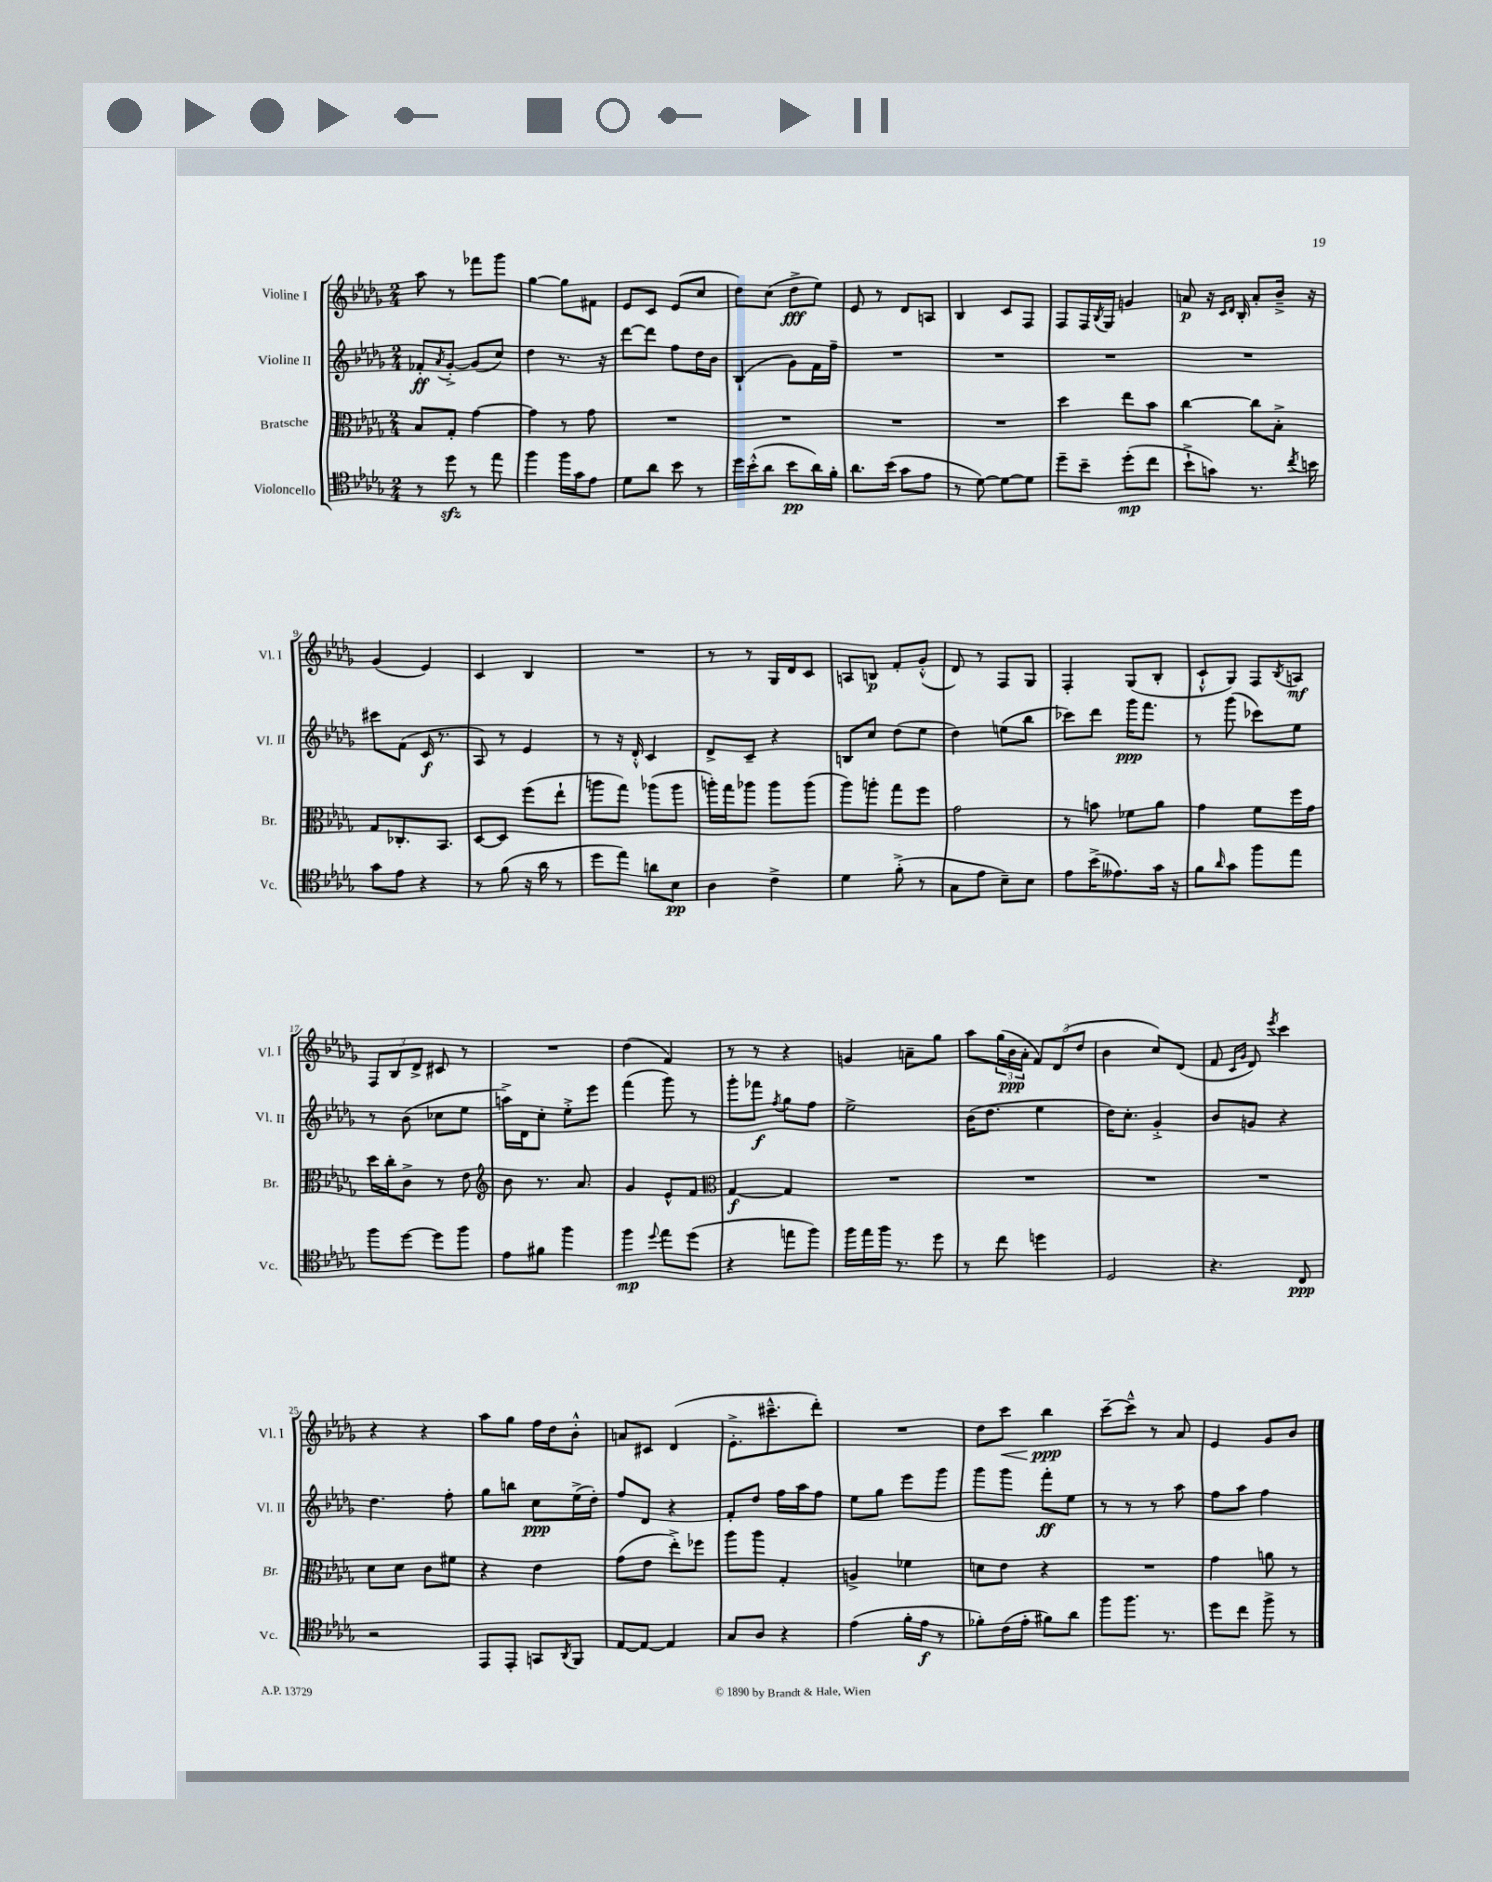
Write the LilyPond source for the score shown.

<<
\new StaffGroup <<
\new Staff = "s0" \with { instrumentName = "Violine I" shortInstrumentName = "Vl. I" } {
    \clef treble \key des \major \numericTimeSignature \time 2/4
    aes''8 r8 fes'''8 ges'''8 |
    ges''4~ ges''8 fis'8 |
    ees'8 c'8 ees'8( c''8 |
    des''8) c''8( des''8->\fff ees''8) |
    ees'8 r8 des'8 a8 |
    bes4 c'8 f8 |
    f8 f16 \acciaccatura { bes8 } ges16 g'4 |
    a'8\p r16 \grace { c'16 des'16 } bes16-. a'8-. bes'16---> r16 |
    ges'4( ees'4) |
    c'4 bes4 |
    R2 |
    r8 r8 ges16 des'16 c'8 |
    a8 b8\p f'8-. ges'8-.-^( |
    des'8) r8 f8 ges8 |
    f4-. ges8( bes8-. |
    c'8-!-^ ges8) f8 \acciaccatura { bes8 } a8\mf |
    \tuplet 3/2 { f8 bes8 des'8-> } cis'8 r8 |
    R2 |
    des''4( f'4) |
    r8 r8 r4 |
    g'4 a'8-- ges''8 |
    aes''8 \tuplet 3/2 { ges''16( bes'16\ppp aes'16-. } \tuplet 3/2 { f'8) des'8( des''8 } |
    bes'4 c''8) des'8( |
    f'8 \grace { c'16 ges'16 } des'8) \acciaccatura { ees'''8 } c'''4 |
    r4 r4 |
    aes''8 ges''8 f''16 des''16 bes'8-.-^ |
    a'8 cis'8 des'4( |
    ees'8.-.-> cis'''8.---^ des'''8-.) |
    R2 |
    des''8 c'''8\< bes''4\ppp\! |
    c'''8~-- c'''8---^ r8 aes'8 |
    ees'4 ges'8 bes'8 \bar "|." |
}
\new Staff = "s1" \with { instrumentName = "Violine II" shortInstrumentName = "Vl. II" } {
    \clef treble \key des \major \numericTimeSignature \time 2/4
    fes'8-.\ff \acciaccatura { aes'8 } ges'8~-.-> ges'8( c''8) |
    des''4 r8. r16 |
    des'''8~ des'''8 f''8 des''16 bes'16 |
    bes4-!( ges'8) f'16 f''16-- |
    R2 |
    R2 |
    R2 |
    R2 |
    cis'''8 f'8( c'16\f r8. |
    aes8) r8 ees'4 |
    r8 r16 des'16-.-^ c'4 |
    des'8-> c'8-- r4 |
    b8 c''8 des''8( ees''8 |
    des''4) e''8( bes''8 |
    ces'''8) des'''8 ges'''16\ppp f'''8. |
    r8 ges'''8( ces'''8) ees''8 |
    r8 bes'8( ces''8 ees''8 |
    a''16->) des'16 c''8-. ees''8-.-> ees'''8 |
    f'''4( ges'''8) r8 |
    ges'''8-. fes'''8\f \acciaccatura { f''8 } ges''8 f''8 |
    ees''2-> |
    bes'16( des''8. ees''4 |
    des''16) c''8.-. ges'4-.-> |
    bes'8 g'8 r4 |
    des''4. f''8-. |
    ges''8 b''8 c''8\ppp ees''16->( des''16-.) |
    f''8 des'8 r4 |
    f'8-. des''8 f''16 aes''16 f''8 |
    ees''8 ges''8 ees'''8 ges'''8 |
    ges'''8 ges'''8 f'''8-.\ff ees''8 |
    r8 r8 r8 aes''8 |
    f''8 aes''8 f''4 \bar "|." |
}
\new Staff = "s2" \with { instrumentName = "Bratsche" shortInstrumentName = "Br." } {
    \clef alto \key des \major \numericTimeSignature \time 2/4
    bes8 ges8-. ges'4~ |
    ges'4 r8 ges'8 |
    R2 |
    R2 |
    R2 |
    R2 |
    des''4 ees''8 bes'8 |
    c''4~ c''8 bes8-.-> |
    ges8 ces8.-. bes,8. |
    des8~ des8 f''8( ees''8-! |
    a''8 ges''8) aes''8( aes''8 |
    a''16-.) ges''16 aes''8 aes''8 aes''8( |
    aes''8) a''8-. ges''8 f''8 |
    ges'2 |
    r8 b'8 fes'8 aes'8 |
    ges'4 f'8 f''16 ges'16 |
    des''16 c''16-. c'8-> r8 ees'8 |
    \clef treble bes'8 r8. aes'8. |
    ges'4 ees'8-^ f'8 |
    \clef alto ges4~\f ges4 |
    R2 |
    R2 |
    R2 |
    R2 |
    des'8 des'8 c'8 fis'8 |
    r4 ees'4 |
    ges'8( ees'8 ees''8-.->) fes''8 |
    aes''8 aes''8 ges4-. |
    a4-> fes'4 |
    d'8 ees'8 r4 |
    R2 |
    ges'4 a'8 r8 \bar "|." |
}
\new Staff = "s3" \with { instrumentName = "Violoncello" shortInstrumentName = "Vc." } {
    \clef tenor \key des \major \numericTimeSignature \time 2/4
    r8 des''8\sfz r8 ees''8 |
    f''4 f''16 ges'16 ees'8 |
    des'8 aes'8 bes'8 r8 |
    des''16 bes'16-.-^( aes'8 bes'8\pp aes'16) f'16-. |
    aes'8. bes'16( ges'8 ees'8 |
    r8 des'8~) des'8~ des'8 |
    des''8-- bes'8-- des''8-.\mp( c''8 |
    bes'8-!-> g'8) r8. \acciaccatura { c''8 } b'16 |
    ges'8 ees'8 r4 |
    r8 f'8( r16 aes'16 r8 |
    des''8 ees''8) a'8 bes8\pp |
    aes4 c'4-> |
    des'4 f'8-.->( r8 |
    ges8 ees'8 bes8--) bes8 |
    ees'8 bes'16->( eeses'8.) ges'16 r16 |
    f'8 \grace { aes'16 } ges'8 f''8 ees''8 |
    f''8 des''8~ des''8 f''8 |
    ees'8 fis'8 f''4 |
    f''4\mp \appoggiatura { des''8 } ees''8 des''8( |
    r4 e''8 f''8) |
    f''16 ees''16 f''16 r8. des''8 |
    r8 c''8 d''4 |
    des2 |
    r4. c8\ppp |
    r2 |
    ees,8 ees,8-. g,8 \acciaccatura { aes,8 } f,8 |
    ees8~ ees8~ ees4 |
    ges8 aes8 r4 |
    ees'4( f'16-. ees'16\f r8 |
    fes'8-.) c'16( ees'16-. fis'8) aes'8 |
    f''8 f''8. r8. |
    des''8 c''8 f''8-> r8 \bar "|." |
}
>>
>>
